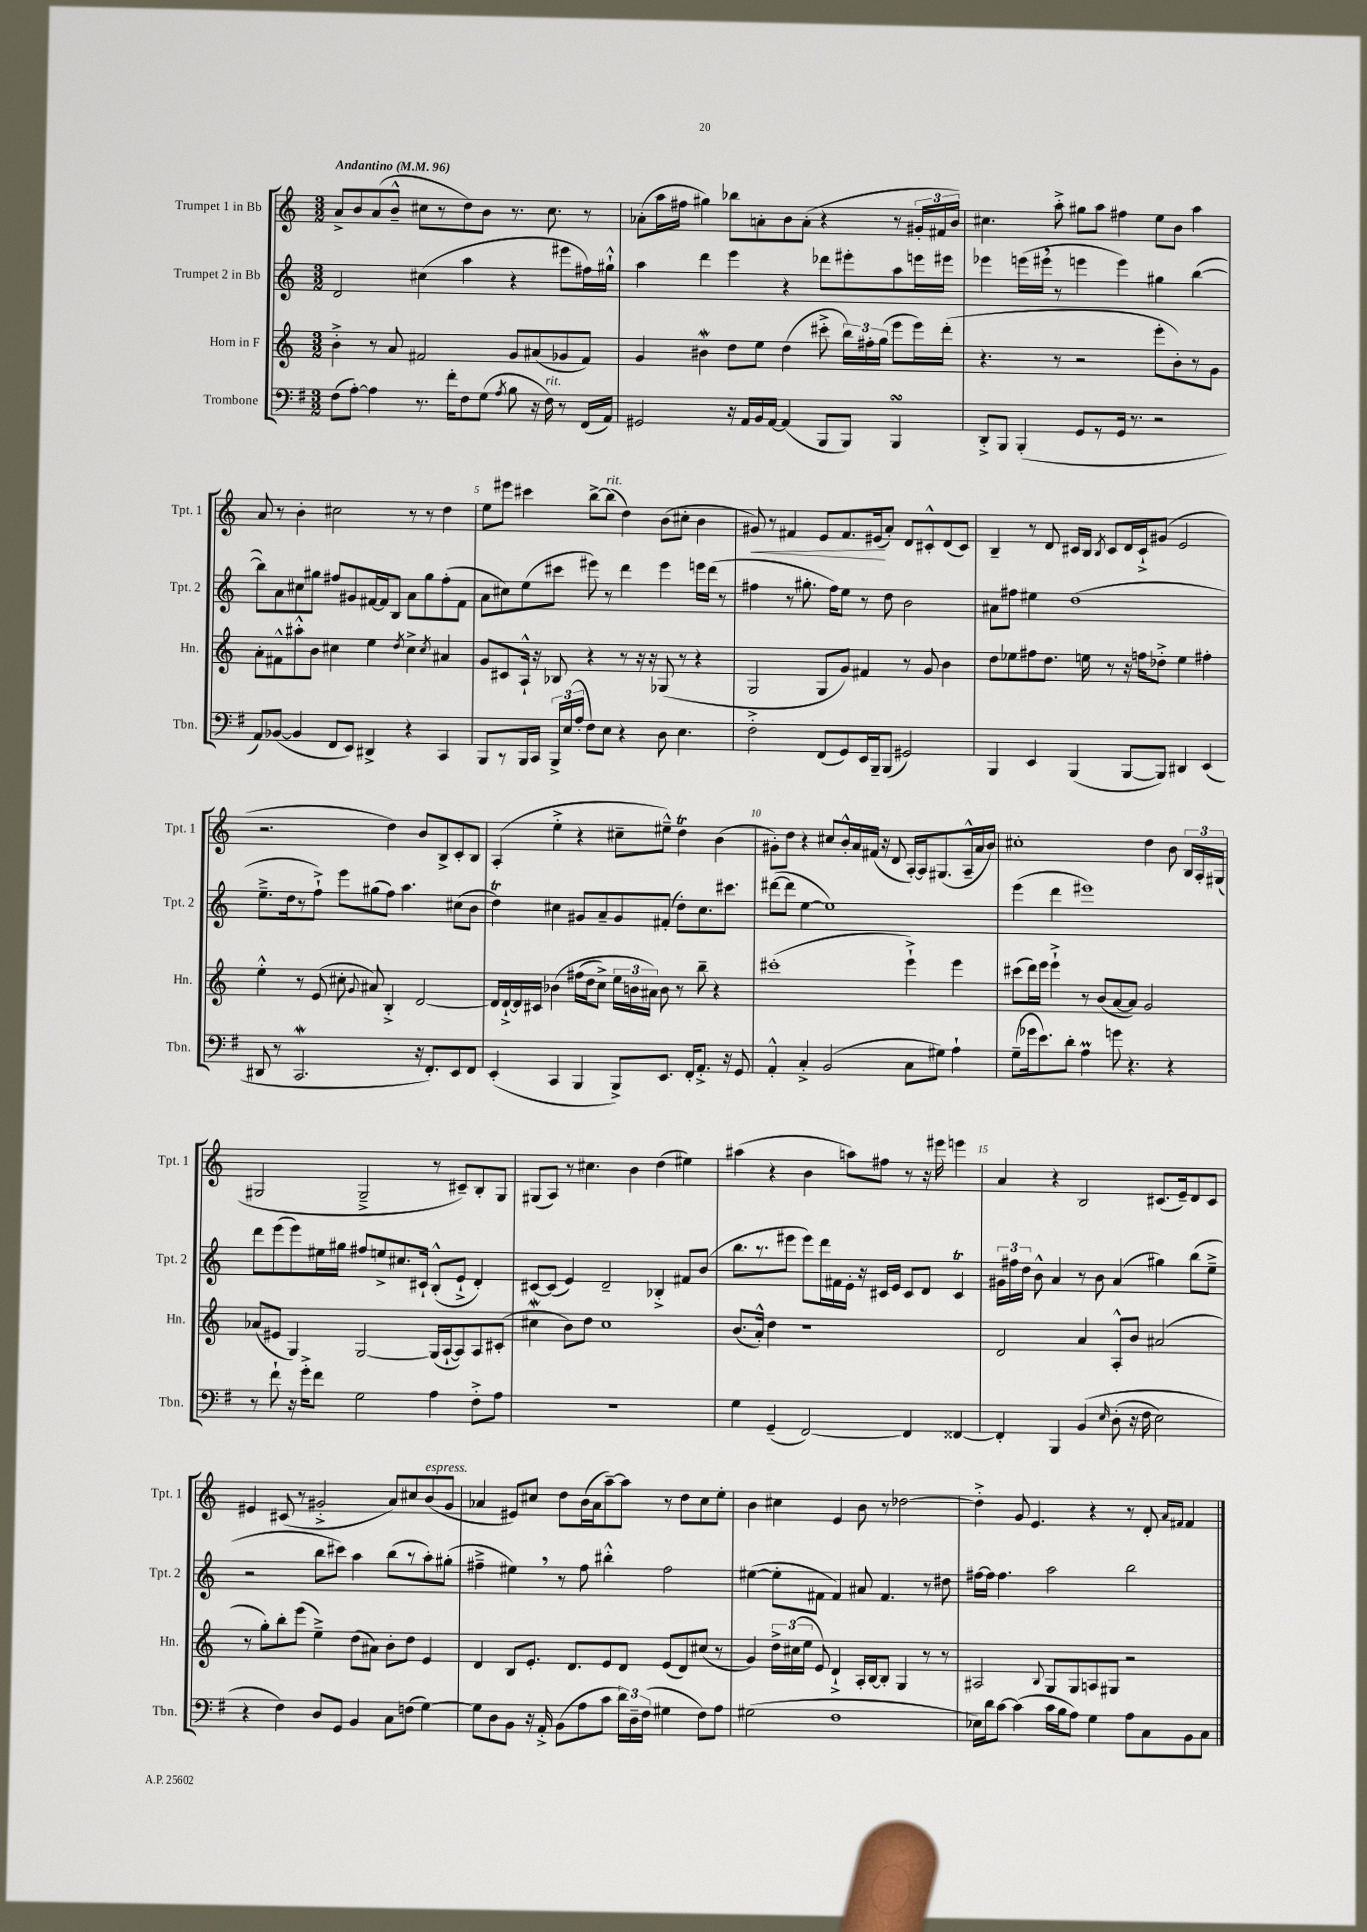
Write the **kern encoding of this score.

**kern	**kern	**kern	**kern
*staff4	*staff3	*staff2	*staff1
*clefF4	*clefG2	*clefG2	*clefG2
*k[f#]	*k[]	*k[]	*k[]
*M3/2	*M3/2	*M3/2	*M3/2
*MM96	*MM96	*MM96	*MM96
(8F#	4b'^	2d	8a^
[8A')	.	.	8b
4A]	8r	.	(8a
.	8a	.	8b~^^
8.r	2f#	(4cc#	8cc#
.	.	.	8r
16f#'	.	.	.
8F#	.	4aa	8dd)
(8G	.	.	8b
8qA	.	.	.
8B	8g	4r	8.r
16r	(8a#	.	.
16F#)	.	.	8.cc#
8r	8g-	8eee#	.
(16FF#	8f#)	16ff#)	8r
16AA)	.	16gg#`^^	.
=	=	=	=
2GG#	4g	4aa	(8a-'
.	.	.	16aa
.	.	.	16ff#
.	4b#	4ddd	4gg#)
16r	8dd	4eee	8bb-
16AA	.	.	.
16BB	8ee	.	8a'
[16AA	.	.	.
(4AA]	(4dd	4r	8b
.	.	.	(8a'
8BBB	8ccc#'^	8ddd-	4r
8BBB)	24bb)	8eee#'	.
.	24ff#'	.	.
.	(24gg	.	.
4BBB	8eee	8aa	8r
.	16eee)	16eee	24g#'
.	.	.	24f#
.	(16ddd'	16eee#	.
.	.	.	24b)
=	=	=	=
8DD'^	4.r	4eee-	4.cc#
8BBB	.	.	.
(4BBB'	.	(16eee	.
.	.	16eee#	.
.	8r	8r	8aa'^
8GG	2r	4eee	8gg#
8r	.	.	8aa
16GG	.	4eee)	4ff#
8.r	.	.	.
2r	8eee'	4gg#	8ee
.	8b')	.	8b
.	8r	([4bb	4aa
.	8g	.	.
=	=	=	=
8AA)	8a'	8bb])	8a
([8BB-	8f#^^	8a	8r
4BB-]	8aa#'^^	8cc#	4b'
.	8b	8gg#	.
8FF#	4cc#	8ff#	2cc#
8EE)	.	8g#	.
4DD#^	4ee	[16f#	.
.	.	16f#]	.
.	.	8B	.
.	8qdd	.	.
4r	4cc#^	8a	8r
.	.	8gg#	8r
.	8qcc#	.	.
4CC	4a#	(8ff#'	4dd
.	.	8f#	.
=	=	=	=
8BBB	8g	8a	8ee
8r	8c#	8cc#)	8eee#
16BBB	16A`^^	(8ee	4ccc#
16CC	16r	.	.
24BBB^	8B-	8ccc#	.
(24E	.	.	.
24A'	.	.	.
8F#)	4r	8eee#)	[8bb^
8E	.	8r	(8bb]
4r	8r	4ddd	4dd)
.	16r	.	.
.	16r	.	.
8D	(8G-	4eee#	(8b
4.E	8r	.	8cc#'
.	4r	16eee	4b
.	.	(16ddd	.
.	.	8r	.
=	=	=	=
2F#'^	2G	4ff#	8g#)
.	.	.	8r
.	.	8r	4f#
.	.	8.gg#'	.
(8FF#	8G	.	8e
.	.	16ff#)	.
8GG)	8g)	8ee	8.f#
16EE	4f#	8r	.
16BBB~	.	.	(16e#
(8BBB	.	8dd	8a')
2GG#)	8r	2b	8d
.	8g	.	8c#'^^
.	4b	.	(8d
.	.	.	8c#)
=	=	=	=
4BBB	8dd	8a#	4B~
.	8ee-	8ff#	.
4EE	8ff#	4ee#	8r
.	8.dd	.	8d
(4BBB	.	(1dd	16c#
.	16ee	.	16B
.	.	.	8qB
.	8r	.	8c#
[8BBB	16r	.	16d
.	16ff	.	16c#`^
8BBB])	8dd-'^	.	(8g#
4DD#	4ee	.	2e
(4EE	4ff#'	.	.
=	=	=	=
8DD#	4ee'^^	8.ee~^	2.r
8r	.	.	.
.	.	16dd	.
2.CC	8r	8r	.
.	(8e	8ff`^)	.
.	8cc#'	8eee	.
.	8qqg	.	.
.	8a#)	(8gg#	.
.	4B'^	8ff)	4dd)
.	.	4.aa	.
16r	[2d	.	8b
8.FF#')	.	.	.
.	.	.	8B^
8EE	.	(8cc#	8c'
8FF#	.	8b	8B
=	=	=	=
(4EE'	16d]	4dd)	(4A'
.	[16d`^	.	.
.	16d]	.	.
.	16c#	.	.
4CC	&(4b-	4cc#	4ee'^
4BBB	(16ff#	8g#	4r
.	16dd	.	.
.	8cc^)	8a~	.
8BBB^)	24ee	8g#	8cc#~
.	24b	.	.
.	24a#&)	.	.
8.EE	8b	(8f#'	8ee#~^^)
.	8r	8dd')	4dd
16FF#'	.	.	.
8.AA'^	8bb~	8.cc#	.
.	4r	.	(4b
16r	.	8.ccc#	.
8GG	.	.	.
=	=	=	=
4AA'^^	(1ccc#'	([8ddd#	8g#')
.	.	8ddd#]	8dd
4C'^	.	[4ee	4r
(2BB	.	1ee])	8cc#
.	.	.	16b'^^
.	.	.	16a
.	.	.	(16f#
.	.	.	16r
.	.	.	8d
8C	4eee`^)	.	[16A')
.	.	.	16A]
8G#)	.	.	(8.G#
4A`	4eee	.	.
.	.	.	16A~^^
.	.	.	16a
.	.	.	16b)
=	=	=	=
(8G~	(8ccc#	(4eee	1cc#'
16g-	16ddd)	.	.
8.e)	16eee	.	.
.	4eee`^	4ddd	.
8d'	.	.	.
4A	8r	1eee#)	.
.	(8b	.	.
8g	[8a	.	.
4.r	8a])	.	.
.	2g	.	4dd
4r	.	.	8b
.	.	.	24B
.	.	.	24A'
.	.	.	(24G#
=	=	=	=
8r	(8a-	8ddd	2G#
8f#`	8e#	(8eee	.
16r	4G)	8eee)	.
16g'^	.	.	.
8f#	.	16ee#	.
.	.	16gg#	.
2G	[2G	8ff#	2G#~^
.	.	8ee^	.
.	.	8.cc#	.
.	.	16c#`	.
4A	(16G]	(8B'^^	8r
.	[16A`	.	.
.	8A])	8e`^	8c#~)
8F#'^	8A	4d')	8B'
8A	(8c#'	.	8G#
=	=	=	=
1.r	4cc#	[8c#	(8G#
.	.	(8c#]	8A)
.	8b)	4e)	8r
.	8dd	.	4.cc#
.	1cc#	2d~	.
.	.	.	4b
.	.	4B-'^	(4dd
.	.	8f#	4ee#)
.	.	(8b	.
=	=	=	=
4G	(8.b	8.bb	(4aa#
.	16a'^^)	8.r	.
(4GG~	4dd	.	4r
.	.	8eee#	.
[2FF#)	1r	8eee#)	4b
.	.	16ddd	.
.	.	16f#	.
.	.	16e'	8aa)
.	.	16r	.
.	.	16c#	8ff#
.	.	16e	.
4FF#]	.	8c#	8r
.	.	8d	16r
.	.	.	16eee#
[4FF##	.	4c#	4eee
=	=	=	=
4FF##']	2d	24g#	4a
.	.	24ff#	.
.	.	24dd	.
.	.	8b^^	.
4BBB	.	4a	4r
&(4BB	4a	8r	2B
.	.	8b	.
16qqE	.	.	.
(8D'	8A'^^	(4a	.
16r	8b	.	.
16F#	.	.	.
2E)	(2a#	4gg#)	(8.c#
.	.	.	16e~)
.	.	(8bb	8d
.	.	8ee~^	8c#
=	=	=	=
4r	8r	2r	4e#
.	8gg')	.	.
4F#&)	8bb'	.	(8c#
.	(8eee	.	8r
8D	4ee~^)	8bb	2g#'^
8GG	.	8ccc#)	.
4BB	(8dd	4aa	.
.	8a#)	.	.
8C	8b'	(8bb	8a)
(8F	8dd	8r	8cc#
[4G)	4e	8aa')	(8b
.	.	(8gg#'	8g#
=	=	=	=
8G]	4d	4ff#~^	4a-
8D	.	.	.
8BB	8B	4ee#)	8e#)
16r	8.e'	.	8cc#
16AA'^	.	.	.
(8BB	.	8r	8dd
.	8.d	.	.
8A	.	8ff#	(16b
.	.	.	16a-
8c	8e	4bb#'^^	[8aa~)
24d)	8d	.	8aa]
24D~	.	.	.
(24F#	.	.	.
4G#	(8e	2ff#	8r
.	8d)	.	8dd
8F#)	(8cc#	.	8cc#
8A	8r	.	8ee'
=	=	=	=
(2G#	4g)	([4ee#	4b
.	24dd^	8ee#']	4cc#
.	(24cc#	.	.
.	24ee	.	.
.	8e)	8f#	.
1F#	4d`^	4f#)	4e
.	16A'	8a#	8b
.	[16B	.	.
.	8B']	4.f#	8r
.	4G	.	[2dd-
.	8r	8r	.
.	8r	8dd#	.
=	=	=	=
16E-)	2A#	[16ff#	4dd-'^]
16d	.	16ff#]	.
[8c	.	4.ff#	.
(4c]	.	.	8g
.	.	.	4.e
.	8qqB	.	.
16c	8G	2aa	.
16B	.	.	.
8A)	8G	.	.
4G	8A	.	4r
.	8G#	.	.
8A	2r	2bb	8r
8C	.	.	8d'
.	.	.	16qqa
.	.	.	16qqf#
8BB	.	.	4f#
8C	.	.	.
==	==	==	==
*-	*-	*-	*-
